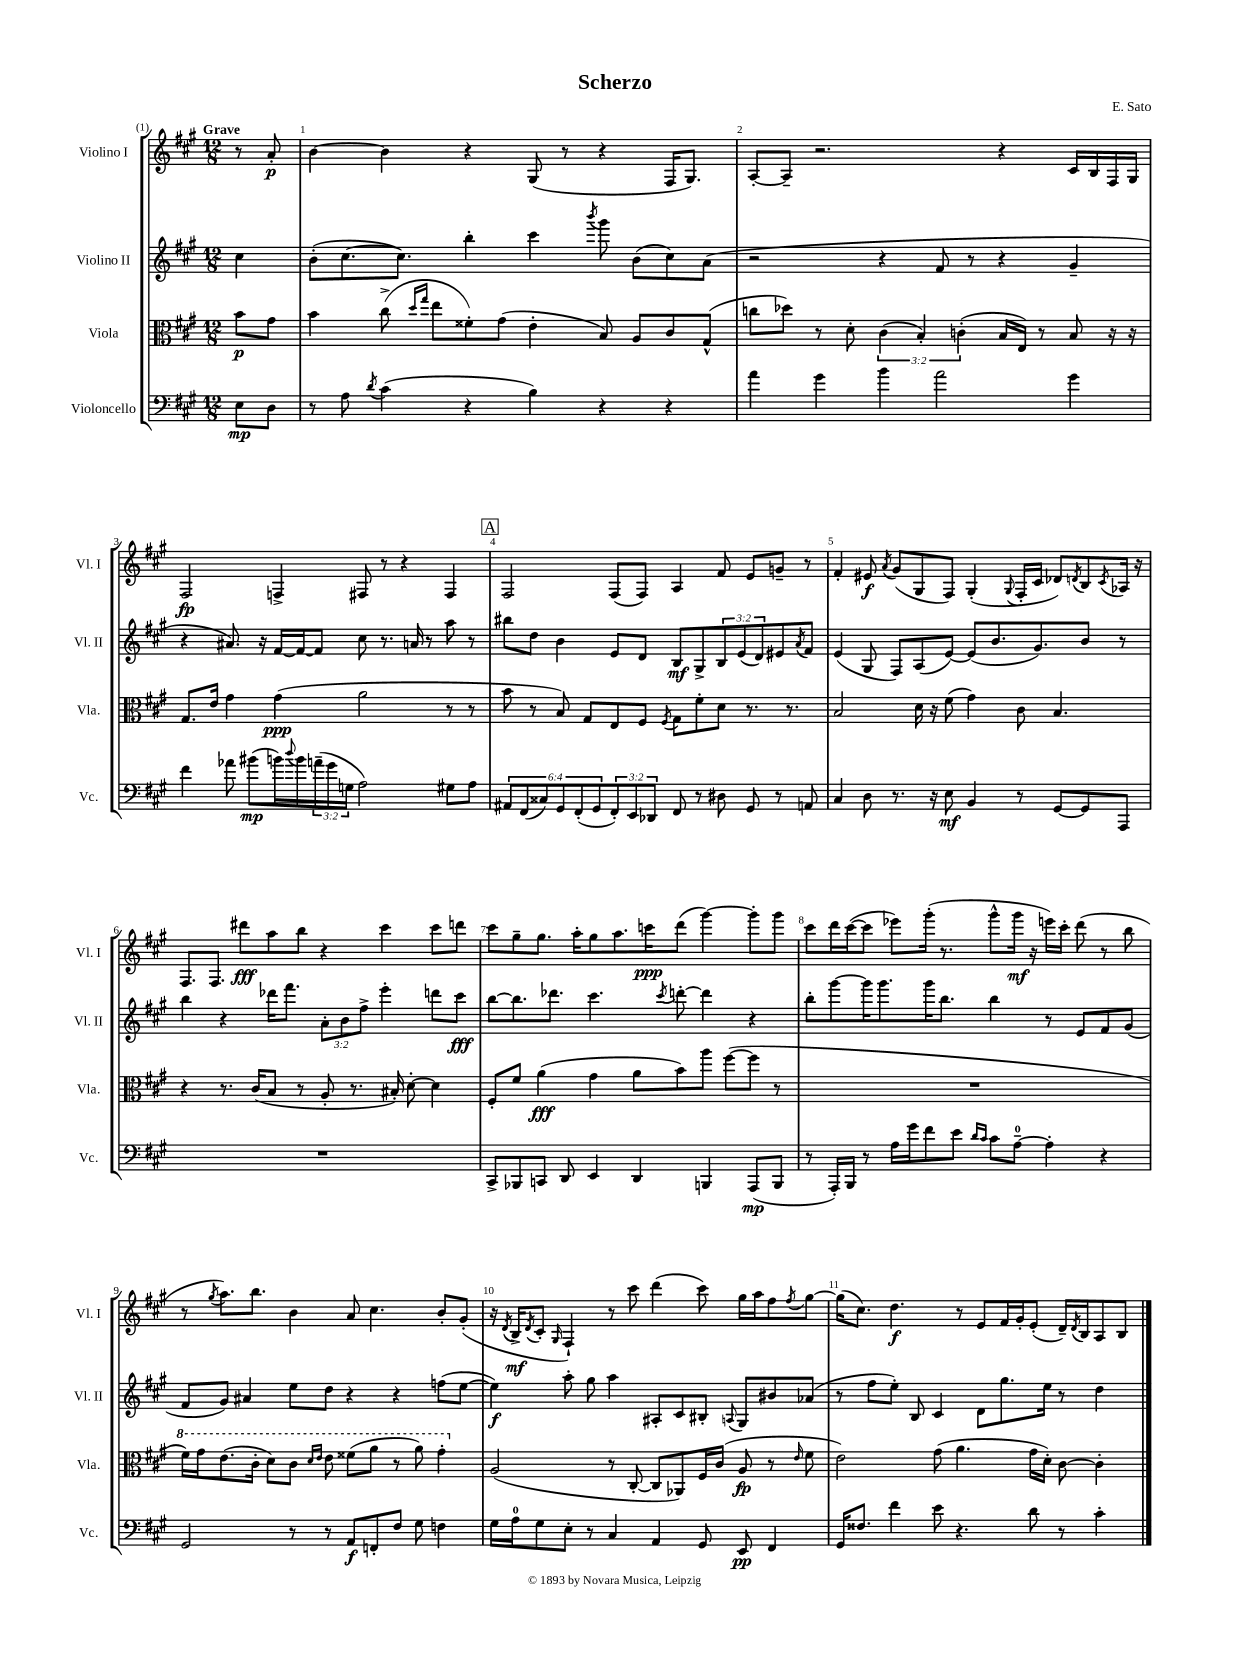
\header { title = "Scherzo" composer = "E. Sato" }
<<
\new StaffGroup <<
\new Staff = "s0" \with { instrumentName = "Violino I" shortInstrumentName = "Vl. I" } {
    \clef treble \key a \major \numericTimeSignature \time 12/8 \partial 4 \tempo "Grave"
    r8 a'8-.\p |
    b'4~ b'4 r4 gis8( r8 r4 fis16 gis8.) |
    a8~-. a8-- r2. r4 cis'16 b16 fis16 gis16 |
    fis2\fp f4-> fis8 r8 r4 fis4 |
    \mark \markup { \box "A" } fis2 fis8( fis8) a4 fis'8 e'8 g'8-- r8 |
    fis'4-. eis'8\f \acciaccatura { a'8 } gis'8( gis8 fis8) gis4-.( \appoggiatura { gis8 } fis16-. cis'16 des'8) \acciaccatura { d'8 } b8 \acciaccatura { cis'8 } aes16 r16 |
    fis8. fis8. dis'''8\fff a''8 b''8 r4 cis'''4 cis'''8 d'''8 |
    cis'''8 gis''8-- gis''8. a''16-. gis''8 a''8. c'''16\ppp d'''8( gis'''4~) gis'''8-. gis'''8 |
    cis'''8 d'''16 cis'''16~( cis'''8 ees'''8) gis'''16-.( r8. gis'''8-^ gis'''16\mf r16 e'''16) cis'''16-. d'''8( r8 b''8 |
    r8 \acciaccatura { gis''8 } a''8.) b''8. b'4 a'8 cis''4. b'8-. gis'8-.( |
    r16 \acciaccatura { d'8 } b16->\mf \acciaccatura { d'8 } cis'8-. \grace { gis16 } fis4-!) r8 cis'''8 d'''4( cis'''8) gis''16 a''16 fis''8 \acciaccatura { fis''8 } gis''8~ |
    gis''16( cis''8.) d''4.\f r8 e'8 fis'16 gis'16-. e'8-.( d'16--) \acciaccatura { d'8 } b16 a8 b8 \bar "|." |
}
\new Staff = "s1" \with { instrumentName = "Violino II" shortInstrumentName = "Vl. II" } {
    \clef treble \key a \major \numericTimeSignature \time 12/8 \override Staff.TupletNumber.text = #tuplet-number::calc-fraction-text \partial 4
    cis''4 |
    b'8-.( cis''8.~ cis''8.) b''4-. cis'''4 \acciaccatura { b'''8 } gis'''8 b'8( cis''8) a'8( |
    r2 r4 fis'8 r8 r4 gis'4-- |
    r4 ais'8.) r16 fis'16~ fis'16~ fis'8 cis''8 r8. a'16 r8 a''8 r8 |
    \mark \markup { \box "A" } bis''8 d''8 b'4 e'8 d'8 b8\mf gis8-> \tuplet 3/2 { b8 e'8( d'8) } eis'8 \acciaccatura { a'8 } fis'8 |
    e'4( gis8 fis8) a8( e'8~) e'8( b'8. gis'8.) b'8 r8 |
    b''4 r4 des'''16 fis'''8. \tuplet 3/2 { a'8-. b'8 fis''8-> } e'''4-. d'''8 cis'''8\fff |
    b''8~ b''8. des'''8. cis'''4. \acciaccatura { cis'''8 } d'''8~-. d'''4 r4 |
    b''8-. gis'''8~ gis'''16 gis'''8. gis'''16 b''8. b''4 r8 e'8 fis'8 gis'8( |
    fis'8 gis'8) ais'4 e''8 d''8 r4 r4 f''8( e''8~ |
    e''4\f) a''8-. gis''8 a''4 ais8-. cis'8 bis8-. \appoggiatura { a8 } gis8 bis'8 aes'8( |
    r8 fis''8 e''8-.) b8 cis'4 d'8 gis''8. e''16 r8 d''4 \bar "|." |
}
\new Staff = "s2" \with { instrumentName = "Viola" shortInstrumentName = "Vla." } {
    \clef alto \key a \major \numericTimeSignature \time 12/8 \override Staff.TupletNumber.text = #tuplet-number::calc-fraction-text \partial 4
    b'8\p gis'8 |
    b'4 cis''8->( \grace { d''16 gis''16 } e''8 fisis'8-.) gis'8( e'4-. b8) a8 cis'8 gis8-^( |
    c''8 des''8) r8 d'8-. \tuplet 3/2 { cis'4( b4-.) c'4-.( } b16 e16) r8 b8 r16 r16 |
    gis8. e'16 gis'4 gis'4\ppp( a'2 r8 r8 |
    \mark \markup { \box "A" } b'8 r8 b8) gis8 e8 fis8 \acciaccatura { fis8 } gis8 fis'8-. d'8 r8. r8. |
    b2 d'16 r16 fis'8( gis'4) cis'8 b4. |
    r4 r8. cis'16( b8 r8 a8-. r8. bis16-.) d'8~-. d'4 |
    fis8-. fis'8 a'4\fff( gis'4 a'8 b'8) a''8 fis''8~( fis''8 r8 |
    R1. |
    \ottava #1 fis''16) gis''16 e''8.( cis''16-. d''8) cis''8 \grace { d''16 e''16 } e''8 fisis''8( a''8 r8 a''8) gis''4-. \ottava #0 |
    a2( r8 cis8~-. cis8 aes,8) fis16 cis'16( a8\fp r8 \grace { e'16 } fis'8 |
    e'2) gis'8( a'4. gis'16 d'16-.) cis'8~ cis'4-. \bar "|." |
}
\new Staff = "s3" \with { instrumentName = "Violoncello" shortInstrumentName = "Vc." } {
    \clef bass \key a \major \numericTimeSignature \time 12/8 \override Staff.TupletNumber.text = #tuplet-number::calc-fraction-text \partial 4
    e8\mp d8 |
    r8 a8 \acciaccatura { d'8 } cis'4( r4 b4) r4 r4 |
    a'4 gis'4 b'4 a'2 gis'4 |
    fis'4 aes'8 bis'8\mp( b'16) \appoggiatura { d''8 } b'16 \tuplet 3/2 { a'16--( gis'16 g16 } a2) gis8 a8 |
    \mark \markup { \box "A" } \tuplet 6/4 { ais,8 fis,8( cisis8) gis,8 fis,8-.( gis,8 } \tuplet 3/2 { fis,8-.) e,8 des,8 } fis,8 r8 dis8 gis,8 r8 a,8 |
    cis4 d8 r8. r16 e8\mf b,4 r8 gis,8~ gis,8 a,,8 |
    R1. |
    cis,8-> bes,,8 c,8 d,8 e,4 d,4 b,,4 a,,8\mp( b,,8 |
    r8 a,,16-.) b,,16 r8 a16 gis'16 fis'8 e'8 \grace { d'16 cis'16 } cis'8 a8-0~-- a4-. r4 |
    gis,2 r8 r8 a,8\f f,8-. fis8 gis8 f4 |
    gis16 a16-0 gis8 e8-. r8 cis4 a,4 gis,8 e,8\pp fis,4 |
    gis,16 fisis8. fis'4 e'8 r4. d'8 r8 cis'4-. \bar "|." |
}
>>
>>
\layout { \context { \Score \override BarNumber.break-visibility = ##(#f #t #t) barNumberVisibility = #all-bar-numbers-visible } }
